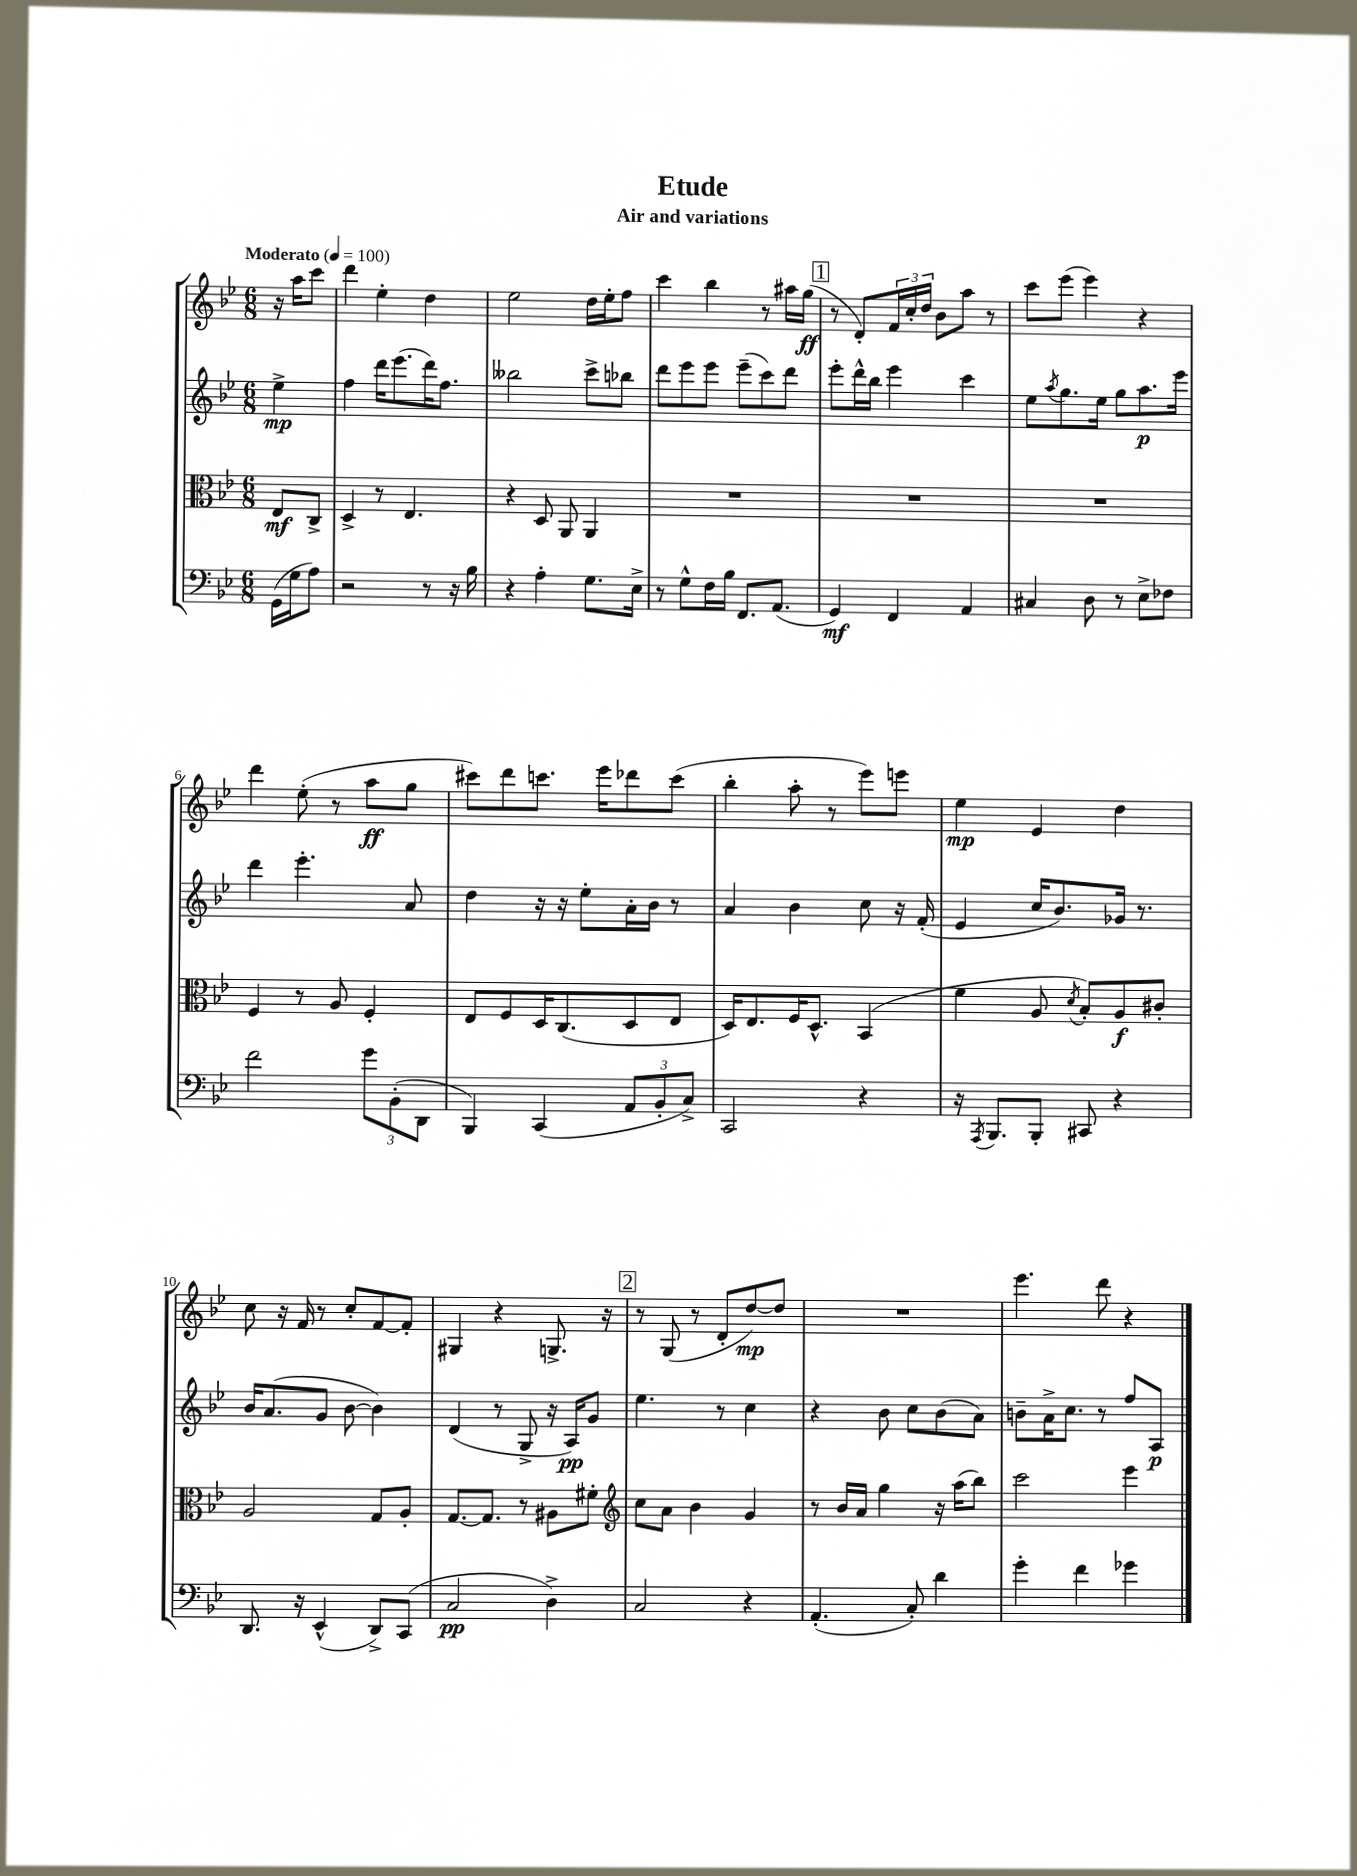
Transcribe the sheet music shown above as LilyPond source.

\header { title = "Etude" subtitle = "Air and variations" }
<<
\new StaffGroup <<
\new Staff = "s0" {
    \clef treble \key bes \major \numericTimeSignature \time 6/8 \partial 4 \tempo "Moderato" 4 = 100
    r16 a''16 c'''8 |
    d'''4 ees''4-. d''4 |
    ees''2 d''16 ees''16-. f''8 |
    c'''4 bes''4 r8 ais''16 g''16\ff( |
    \mark \markup { \box "1" } r8 d'8-.) \tuplet 3/2 { f'16 c''16-. d''16 } bes'8 a''8 r8 |
    c'''8 ees'''8( ees'''4) r4 |
    d'''4 ees''8-.( r8 a''8\ff g''8 |
    cis'''8) d'''8 c'''8. ees'''16 des'''8 c'''8( |
    bes''4-. a''8-. r8 ees'''8) e'''8 |
    ees''4\mp ees'4 d''4 |
    c''8 r16 f'16 r8 c''8-. f'8~ f'8-. |
    gis4 r4 g8.-> r16 |
    \mark \markup { \box "2" } r8 g8( r8 d'8-. d''8~\mp) d''8 |
    R2. |
    ees'''4. d'''8 r4 \bar "|." |
}
\new Staff = "s1" {
    \clef treble \key bes \major \numericTimeSignature \time 6/8 \partial 4
    ees''4->\mp |
    f''4 d'''16 ees'''8.( d'''16) f''8. |
    beses''2 c'''8-> bes''8 |
    d'''8 ees'''8 ees'''8 ees'''8--( c'''8) d'''8 |
    \mark \markup { \box "1" } ees'''8-. d'''16-^ bes''16 ees'''4 c'''4 |
    ees''8 \acciaccatura { a''8 } g''8. ees''16 g''8 a''8.\p ees'''16 |
    d'''4 ees'''4.-. a'8 |
    d''4 r16 r16 ees''8-. a'16-. bes'16 r8 |
    a'4 bes'4 c''8 r16 f'16-.( |
    ees'4 c''16 bes'8.) ges'16 r8. |
    bes'16 a'8.( g'8 bes'8~ bes'4) |
    d'4( r8 g8-> r16 a16\pp) g'8 |
    \mark \markup { \box "2" } ees''4. r8 c''4 |
    r4 bes'8 c''8 bes'8( a'8) |
    b'8-- a'16-> c''8. r8 f''8 a8\p \bar "|." |
}
\new Staff = "s2" {
    \clef alto \key bes \major \numericTimeSignature \time 6/8 \partial 4
    ees8\mf c8-> |
    d4-> r8 ees4. |
    r4 d8 a,8 a,4 |
    R2. |
    \mark \markup { \box "1" } R2. |
    R2. |
    f4 r8 a8 f4-. |
    ees8 f8 d16 c8.( d8 ees8 |
    d16) ees8. f16 d8.-^ bes,4( |
    f'4 a8 \acciaccatura { d'8 } bes8-.) a8\f cis'8-. |
    a2 g8 a8-. |
    g8.~ g8. r8 ais8 fis'8-. |
    \mark \markup { \box "2" } \clef treble c''8 a'8 bes'4 g'4 |
    r8 bes'16 a'16 g''4 r16 a''16( bes''8) |
    c'''2 ees'''4 \bar "|." |
}
\new Staff = "s3" {
    \clef bass \key bes \major \numericTimeSignature \time 6/8 \partial 4
    g,16( g16 a8) |
    r2 r8 r16 bes16 |
    r4 a4-. g8. ees16-> |
    r8 g8-^ f16 bes16 f,8. a,8.( |
    \mark \markup { \box "1" } g,4\mf) f,4 a,4 |
    cis4 d8 r8 ees8-> fes8 |
    f'2 \tuplet 3/2 { g'8 bes,8-.( d,8 } |
    bes,,4) c,4( \tuplet 3/2 { a,8 bes,8-. c8->) } |
    c,2 r4 |
    r16 \acciaccatura { a,,8 } bes,,8. bes,,8-. cis,8 r4 |
    d,8. r16 ees,4-^( d,8->) c,8( |
    c2\pp d4->) |
    \mark \markup { \box "2" } c2 r4 |
    a,4.-.( c8-.) d'4 |
    g'4-. f'4 ges'4 \bar "|." |
}
>>
>>
